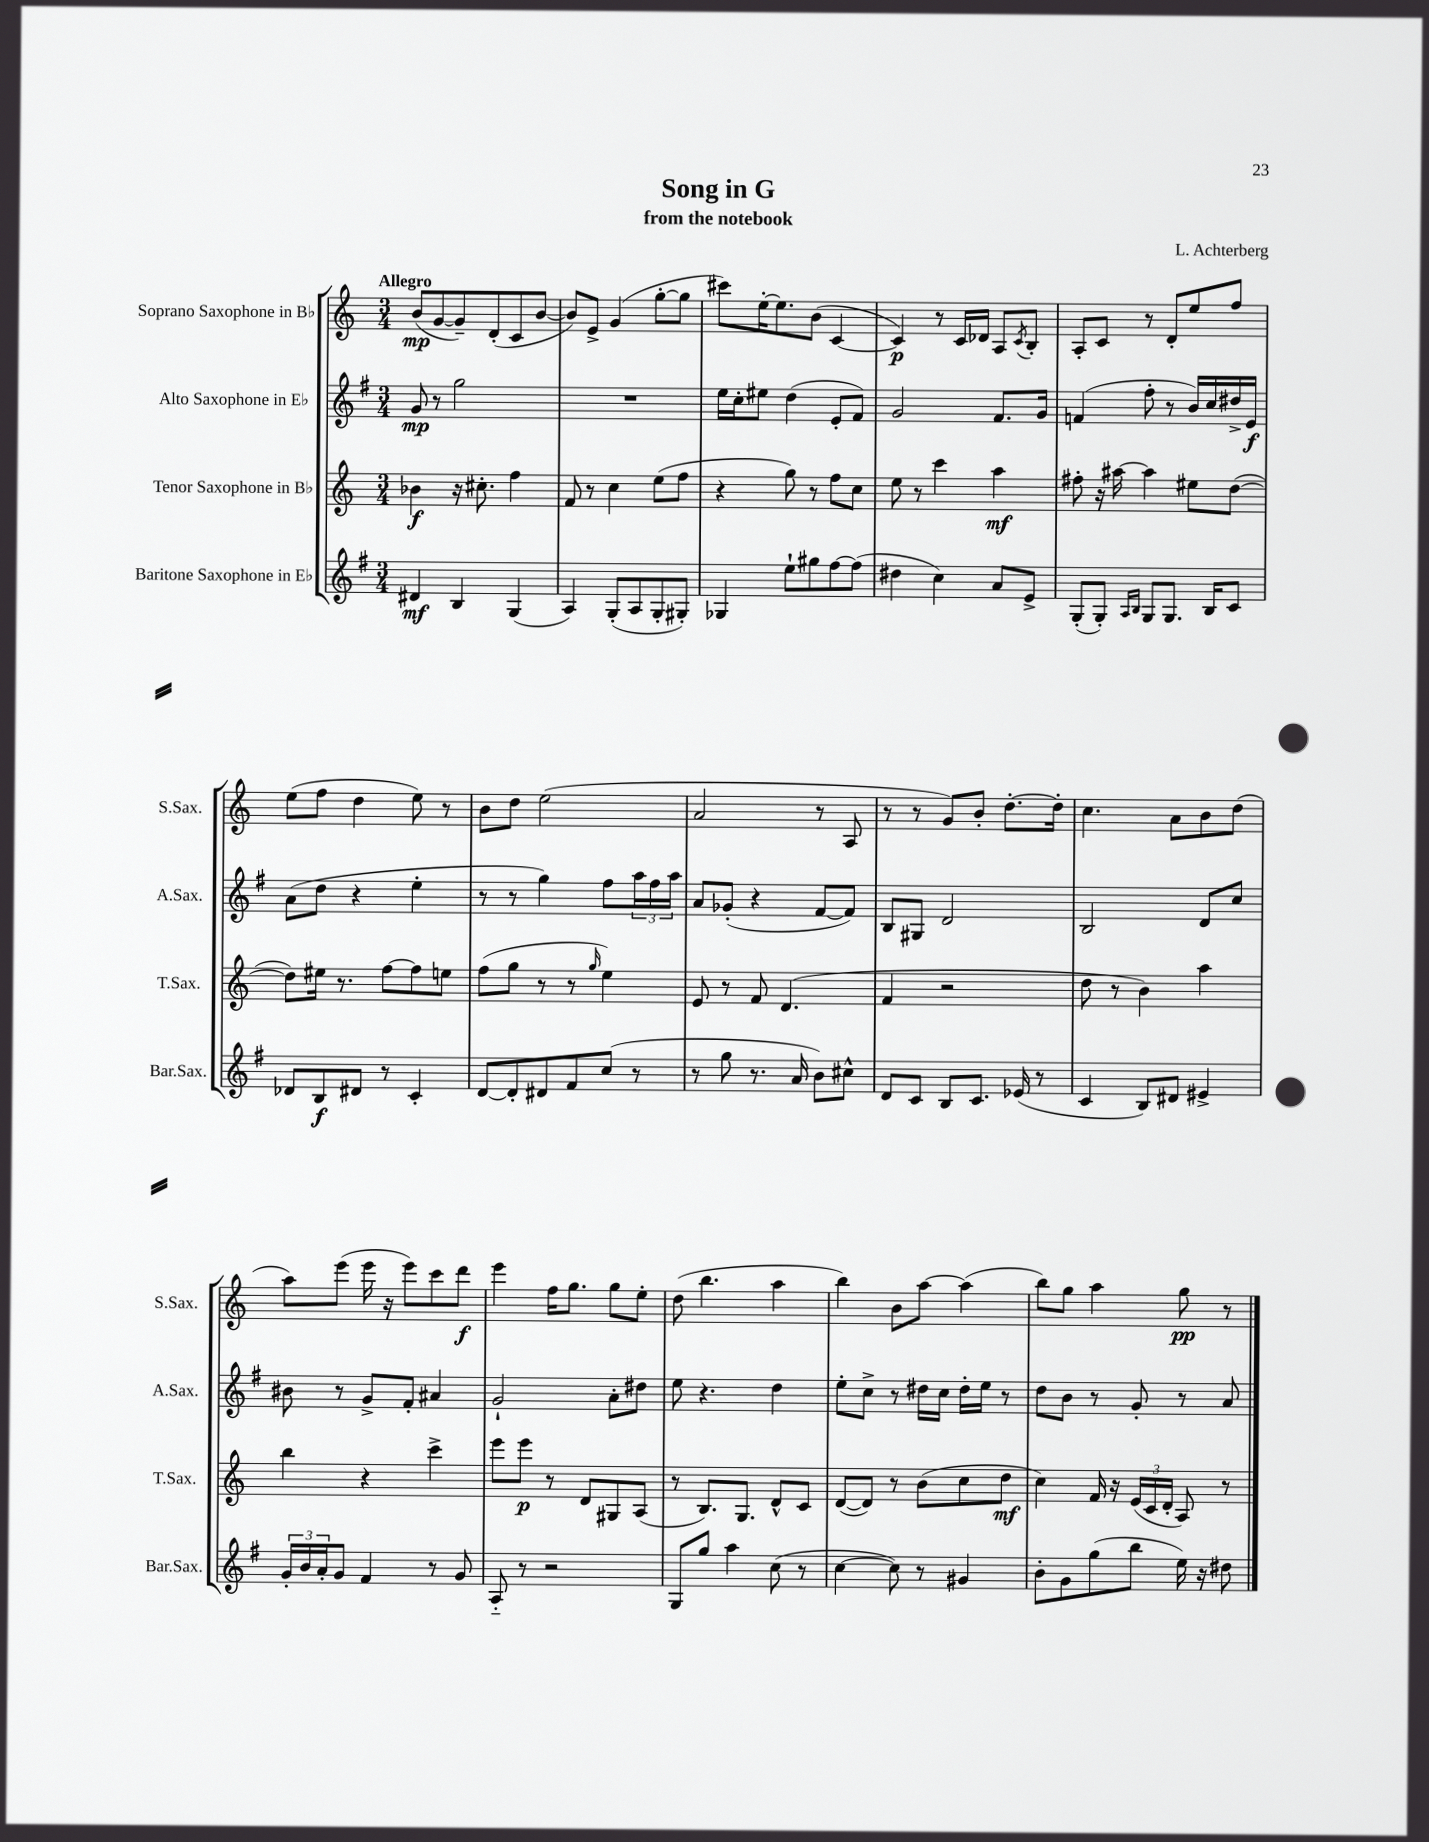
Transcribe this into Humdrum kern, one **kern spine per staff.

**kern	**dynam	**kern	**dynam	**kern	**dynam	**kern	**dynam
*part4	*part4	*part3	*part3	*part2	*part2	*part1	*part1
*staff4	*staff4	*staff3	*staff3	*staff2	*staff2	*staff1	*staff1
*I"Baritone Saxophone in E♭	*	*I"Tenor Saxophone in B♭	*	*I"Alto Saxophone in E♭	*	*I"Soprano Saxophone in B♭	*
*I'Bar.Sax.	*	*I'T.Sax.	*	*I'A.Sax.	*	*I'S.Sax.	*
*clefG2	*	*clefG2	*	*clefG2	*	*clefG2	*
*k[f#]	*	*k[]	*	*k[f#]	*	*k[]	*
*M3/4	*	*M3/4	*	*M3/4	*	*M3/4	*
=1	=1	=1	=1	=1	=1	=1	=1
!	!	!	!	!	!	!LO:TX:a:B:t=Allegro	!
4d#X/	mf	4b-X\	f	8g/	mp	(8b/L	mp
.	.	.	.	8r	.	[8g/	.
4B/	.	16r	.	2gg\	.	8g~/])	.
.	.	8.cc#X'\	.	.	.	.	.
.	.	.	.	.	.	(8d'/	.
(4G/	.	4ff\	.	.	.	8c/	.
.	.	.	.	.	.	[8b/J	.
=2	=2	=2	=2	=2	=2	=2	=2
4A/)	.	8f/	.	2.r	.	8b/L])	.
.	.	8r	.	.	.	8e^/J	.
(8G'/L	.	4cc\	.	.	.	(4g/	.
8A/	.	.	.	.	.	.	.
8G'/	.	(8ee\L	.	.	.	[8gg'\L	.
8G#X'/J)	.	8ff\J	.	.	.	8gg\J]	.
=3	=3	=3	=3	=3	=3	=3	=3
4G-X/	.	4r	.	16ee\LL	.	8ccc#X\L)	.
.	.	.	.	16cc'\J	.	.	.
.	.	.	.	8ee#X\J	.	[16ee'\K	.
.	.	.	.	.	.	8.ee\]	.
8ee`\L	.	8gg\)	.	(4dd\	.	.	.
8gg#X\	.	8r	.	.	.	(8b\J	.
[8ff#\	.	8ff\L	.	8e'/L	.	[4c/	.
(8ff#\J]	.	8cc\J	.	8f#/J)	.	.	.
=4	=4	=4	=4	=4	=4	=4	=4
4dd#X\	.	8ee\	.	2g/	.	4c/])	p
.	.	8r	.	.	.	.	.
4cc\)	.	4ccc\	.	.	.	8r	.
.	.	.	.	.	.	16c/LL	.
.	.	.	.	.	.	16d-X/JJ	.
8a/L	.	4aa\	mf	8.f#/L	.	8A/L	.
.	.	.	.	.	.	8qc/	.
8e^/J	.	.	.	.	.	8B'/J	.
.	.	.	.	16g/Jk	.	.	.
=5	=5	=5	=5	=5	=5	=5	=5
(8G'/L	.	8ff#X'\	.	(4fn/	.	8A'/L	.
8G'/J)	.	16r	.	.	.	8c/J	.
.	.	[16aa#X\	.	.	.	.	.
16qqA/LL	.	.	.	.	.	.	.
16qqB/JJ	.	.	.	.	.	.	.
8G/L	.	4aa#\]	.	8ff#'\	.	8r	.
8.G/J	.	.	.	8r	.	8d'/L	.
.	.	8ee#X\L	.	16b/LL)	.	8ee/	.
16B/KL	.	.	.	16cc/	.	.	.
8c/J	.	([8dd\J	.	16dd#X^/	.	8ff/J	.
.	.	.	.	16e/JJ	f	.	.
!!LO:LB:g=z
=6	=6	=6	=6	=6	=6	=6	=6
8d-X/L	.	8dd\L])	.	(8a\L	.	(8ee\L	.
8B/	f	16ee#X\Jk	.	8dd\J	.	8ff\J	.
.	.	8.r	.	.	.	.	.
8d#X/J	.	.	.	4r	.	4dd\	.
8r	.	[8ff\L	.	.	.	.	.
4c'/	.	8ff\]	.	4ee'\	.	8ee\)	.
.	.	8een\J	.	.	.	8r	.
=7	=7	=7	=7	=7	=7	=7	=7
[8d/L	.	(8ff\L	.	8r	.	8b\L	.
8d'/]	.	8gg\J	.	8r	.	8dd\J	.
8d#X/	.	8r	.	4gg\)	.	(2ee\	.
8f#/	.	8r	.	.	.	.	.
.	.	16qqgg/	.	.	.	.	.
(8cc/J	.	4ee\)	.	8ff#\L	.	.	.
8r	.	.	.	24aa\L	.	.	.
.	.	.	.	24ff#\	.	.	.
.	.	.	.	24aa\JJ	.	.	.
=8	=8	=8	=8	=8	=8	=8	=8
8r	.	8e/	.	8a/L	.	2a/	.
8gg\	.	8r	.	(8g-X'/J	.	.	.
8.r	.	8f/	.	4r	.	.	.
.	.	(4.d/	.	.	.	.	.
16a/	.	.	.	.	.	.	.
8b\L)	.	.	.	[8f#/L	.	8r	.
8cc#X^^\J	.	.	.	8f#/J])	.	8A/	.
=9	=9	=9	=9	=9	=9	=9	=9
8d/L	.	4f/	.	8B/L	.	8r	.
8c/J	.	.	.	8G#X/J	.	8r	.
8B/L	.	2r	.	2d/	.	8g/L)	.
8.c/J	.	.	.	.	.	8b'/J	.
.	.	.	.	.	.	[8.dd'\L	.
(16e-X/	.	.	.	.	.	.	.
8r	.	.	.	.	.	.	.
.	.	.	.	.	.	16dd'\Jk]	.
=10	=10	=10	=10	=10	=10	=10	=10
4c/	.	8dd\	.	2B/	.	4.cc\	.
.	.	8r	.	.	.	.	.
8B/L)	.	4b\)	.	.	.	.	.
8d#X/J	.	.	.	.	.	8a\L	.
4e#X^/	.	4aa\	.	8d/L	.	8b\	.
.	.	.	.	8cc/J	.	(8dd\J	.
!!LO:LB:g=z
=11	=11	=11	=11	=11	=11	=11	=11
24g'/LL	.	4bb\	.	8b#X\	.	8aa\L)	.
24b/	.	.	.	.	.	.	.
24a'/J	.	.	.	.	.	.	.
8g/J	.	.	.	8r	.	(8eee\J	.
4f#/	.	4r	.	8g^/L	.	16eee\	.
.	.	.	.	.	.	16r	.
.	.	.	.	8f#'/J	.	8eee\L)	.
8r	.	4ccc^\	.	4a#X/	.	8ccc\	.
8g/	.	.	.	.	.	8ddd\J	f
=12	=12	=12	=12	=12	=12	=12	=12
8A/	.	8eee\L	.	2g`/	.	4eee\	.
8r	.	8eee\J	p	.	.	.	.
2r	.	8r	.	.	.	16ff\KL	.
.	.	.	.	.	.	8.gg\J	.
.	.	8d/L	.	.	.	.	.
.	.	8G#X/	.	8a'\L	.	8gg\L	.
.	.	(8A/J	.	8dd#X\J	.	8ee'\J	.
=13	=13	=13	=13	=13	=13	=13	=13
8G/L	.	8r	.	8ee\	.	(8dd\	.
8gg/J	.	8.B/L)	.	4.r	.	4.bb\	.
4aa\	.	.	.	.	.	.	.
.	.	8.G/J	.	.	.	.	.
(8cc\	.	8d^^/L	.	4dd\	.	4aa\	.
8r	.	8c/J	.	.	.	.	.
=14	=14	=14	=14	=14	=14	=14	=14
[4cc\	.	([8d/L	.	8ee'\L	.	4bb\)	.
.	.	8d/J])	.	8cc^\J	.	.	.
8cc\])	.	8r	.	8r	.	8b\L	.
8r	.	(8b\L	.	16dd#X\LL	.	[8aa\J	.
.	.	.	.	16cc\JJ	.	.	.
4g#X/	.	8cc\	.	16dd#'\LL	.	(4aa\]	.
.	.	.	.	16ee\JJ	.	.	.
.	.	8dd\J	mf	8r	.	.	.
=15	=15	=15	=15	=15	=15	=15	=15
8b'\L	.	4cc\)	.	8dd\L	.	8bb\L)	.
8g\	.	.	.	8b\J	.	8gg\J	.
(8gg\	.	16f/	.	8r	.	4aa\	.
.	.	16r	.	.	.	.	.
8bb\J	.	(24e/LL	.	8g'/	.	.	.
.	.	24c/	.	.	.	.	.
.	.	24d'/JJ	.	.	.	.	.
16ee\)	.	8A/)	.	8r	.	8gg\	pp
16r	.	.	.	.	.	.	.
8dd#X\	.	8r	.	8a/	.	8r	.
==	==	==	==	==	==	==	==
*-	*-	*-	*-	*-	*-	*-	*-
